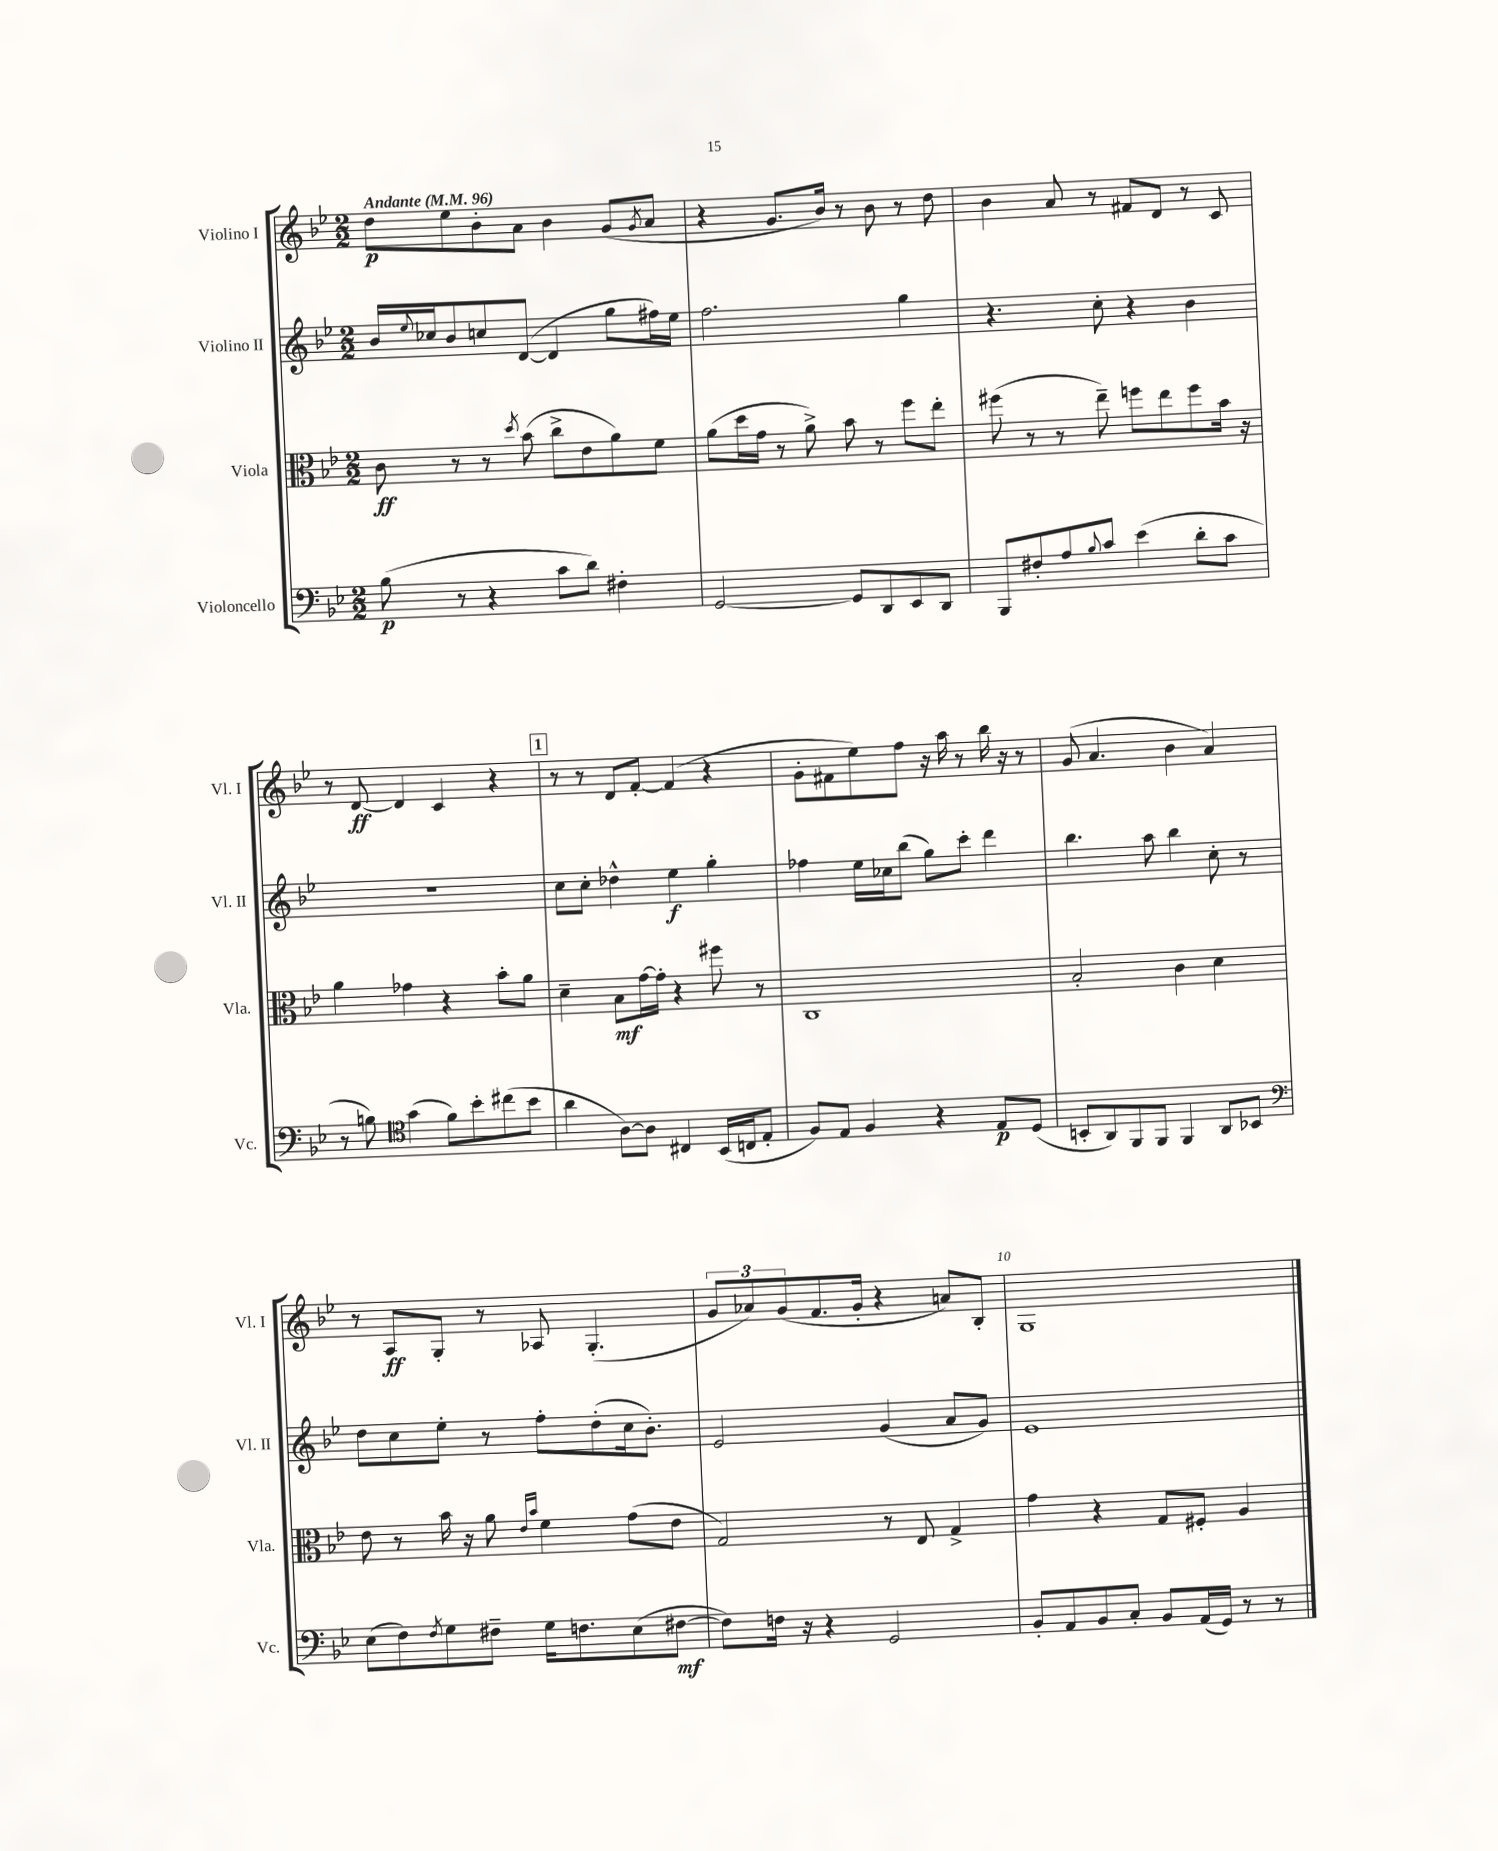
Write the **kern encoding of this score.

**kern	**dynam	**kern	**dynam	**kern	**dynam	**kern	**dynam
*part4	*part4	*part3	*part3	*part2	*part2	*part1	*part1
*staff4	*staff4	*staff3	*staff3	*staff2	*staff2	*staff1	*staff1
*I"Violoncello	*	*I"Viola	*	*I"Violino II	*	*I"Violino I	*
*I'Vc.	*	*I'Vla.	*	*I'Vl. II	*	*I'Vl. I	*
*clefF4	*	*clefC3	*	*clefG2	*	*clefG2	*
*k[b-e-]	*	*k[b-e-]	*	*k[b-e-]	*	*k[b-e-]	*
*M2/2	*	*M2/2	*	*M2/2	*	*M2/2	*
*MM96	*	*MM96	*	*MM96	*	*MM96	*
=1	=1	=1	=1	=1	=1	=1	=1
!	!	!	!	!	!	!LO:TX:a:B:t=Andante	!
(8B-\	p	8c\	ff	16b-/LL	.	8dd\L	p
.	.	.	.	8qqee-/	.	.	.
.	.	.	.	16cc-X/J	.	.	.
8r	.	8r	.	8b-/	.	8ee-\	.
4r	.	8r	.	8ccn/	.	8b-'\	.
.	.	8qdd/	.	.	.	.	.
.	.	(8b-\	.	([8d/J	.	8a\J	.
8c\L	.	8cc^\L	.	4d/]	.	4b-\	.
8d\J)	.	8e-\	.	.	.	.	.
4F#X'\	.	8a\)	.	8gg\L	.	(8g/L	.
.	.	.	.	.	.	8qg/	.
.	.	8f\J	.	16ff#X\L)	.	8a/J	.
.	.	.	.	16ee-\JJ	.	.	.
=2	=2	=2	=2	=2	=2	=2	=2
[2GG/	.	(8a\L	.	2.ff\	.	4r	.
.	.	16dd\L	.	.	.	.	.
.	.	16g\JJ	.	.	.	.	.
.	.	8r	.	.	.	8.g/L	.
.	.	8a^\)	.	.	.	.	.
.	.	.	.	.	.	16b-/Jk)	.
8GG/L]	.	8b-\	.	.	.	8r	.
8DD/	.	8r	.	.	.	8b-\	.
8EE-/	.	8ff\L	.	4gg\	.	8r	.
8DD/J	.	8ee-'\J	.	.	.	8dd\	.
=3	=3	=3	=3	=3	=3	=3	=3
8BBB-/L	.	(8ff#X\	.	4.r	.	4b-\	.
8F#X'/	.	8r	.	.	.	.	.
8A/	.	8r	.	.	.	8a/	.
8qqB-/	.	.	.	.	.	.	.
8c/J	.	8ee-~\)	.	8cc'\	.	8r	.
(4e-\	.	8ffn\L	.	4r	.	8f#X/L	.
.	.	8ee-\	.	.	.	8d/J	.
8d'\L	.	8ff\	.	4b-\	.	8r	.
8c\J	.	16b-\Jk	.	.	.	8c/	.
.	.	16r	.	.	.	.	.
!!LO:LB:g=z
=4	=4	=4	=4	=4	=4	=4	=4
8r	.	4a\	.	1r	.	8r	.
8Bn\)	.	.	.	.	.	[8d/	ff
*clefC4	*	*	*	*	*	*	*
(4g\	.	4g-X\	.	.	.	4d/]	.
8f\L)	.	4r	.	.	.	4c/	.
8b-'\	.	.	.	.	.	.	.
(8cc#X\	.	8b-'\L	.	.	.	4r	.
8b-\J	.	8a\J	.	.	.	.	.
!!LO:REH:place=s1:t=1
=5	=5	=5	=5	=5	=5	=5	=5
4a\	.	4d~\	.	8cc\L	.	8r	.
.	.	.	.	8cc'\J	.	8r	.
[8A\L)	.	8B-\L	mf	4dd-X^^\	.	8d/L	.
8A\J]	.	[16g\L	.	.	.	[8f'/J	.
.	.	16g'\JJ]	.	.	.	.	.
4C#X/	.	4r	.	4ee-\	f	(4f/]	.
(16BB-/LL	.	8ff#X\	.	4gg'\	.	4r	.
16Cn/J	.	.	.	.	.	.	.
8E-'/J	.	8r	.	.	.	.	.
=6	=6	=6	=6	=6	=6	=6	=6
8F/L)	.	1C	.	4ff-X\	.	8g'\L	.
8E-/J	.	.	.	.	.	8f#X\	.
4F/	.	.	.	16ee-\LL	.	8ee-\)	.
.	.	.	.	16cc-X\J	.	.	.
.	.	.	.	(8bb-\J	.	8ff\J	.
4r	.	.	.	8gg\L)	.	16r	.
.	.	.	.	.	.	16aa\	.
.	.	.	.	8ccc'\J	.	8r	.
8E-/L	p	.	.	4ddd\	.	16bb-\	.
.	.	.	.	.	.	16r	.
(8D/J	.	.	.	.	.	8r	.
=7	=7	=7	=7	=7	=7	=7	=7
8BBn'/L	.	2B-'/	.	4.bb-\	.	(8g/	.
8AA/)	.	.	.	.	.	4.a/	.
8FF/	.	.	.	.	.	.	.
8FF/J	.	.	.	8aa\	.	.	.
4FF/	.	4c\	.	4bb-\	.	4b-\	.
8AA/L	.	4d\	.	8cc'\	.	4a/)	.
8BB-X/J	.	.	.	8r	.	.	.
!!LO:LB:g=z
=8	=8	=8	=8	=8	=8	=8	=8
*clefF4	*	*	*	*	*	*	*
(8E-\L	.	8e-\	.	8dd\L	.	8r	.
8F\)	.	8r	.	8cc\	.	8A/L	ff
8qF/	.	.	.	.	.	.	.
8G\	.	16b-\	.	8ee-'\J	.	8G'/J	.
.	.	16r	.	.	.	.	.
8F#X~\J	.	8a\	.	8r	.	8r	.
.	.	16qqe-/LL	.	.	.	.	.
.	.	16qqb-/JJ	.	.	.	.	.
16G\KL	.	4f\	.	8ff'\L	.	8A-X/	.
8.Fn\	.	.	.	.	.	.	.
.	.	.	.	(8dd'\	.	(4.G'/	.
(8E-\	.	(8g\L	.	16cc\k	.	.	.
.	.	.	.	8.b-'\J)	.	.	.
[8F#X\J	mf	8e-\J	.	.	.	.	.
=9	=9	=9	=9	=9	=9	=9	=9
8F#\L])	.	2G/)	.	2e-/	.	12g/L	.
.	.	.	.	.	.	12a-X/)	.
16Fn\Jk	.	.	.	.	.	.	.
.	.	.	.	.	.	(12g/	.
16r	.	.	.	.	.	.	.
4r	.	.	.	.	.	8.f/	.
.	.	.	.	.	.	16g'/Jk	.
2GG/	.	8r	.	(4g/	.	4r	.
.	.	8E-/	.	.	.	.	.
.	.	4G^/	.	8a/L	.	8an/L)	.
.	.	.	.	8g/J)	.	8B-'/J	.
=10	=10	=10	=10	=10	=10	=10	=10
8BB-'/L	.	4g\	.	1e-	.	1G	.
8AA/	.	.	.	.	.	.	.
8BB-/	.	4r	.	.	.	.	.
8C'/J	.	.	.	.	.	.	.
8BB-/L	.	8G/L	.	.	.	.	.
(16AA/L	.	8F#X'/J	.	.	.	.	.
16GG/JJ)	.	.	.	.	.	.	.
8r	.	4A/	.	.	.	.	.
8r	.	.	.	.	.	.	.
==	==	==	==	==	==	==	==
*-	*-	*-	*-	*-	*-	*-	*-
